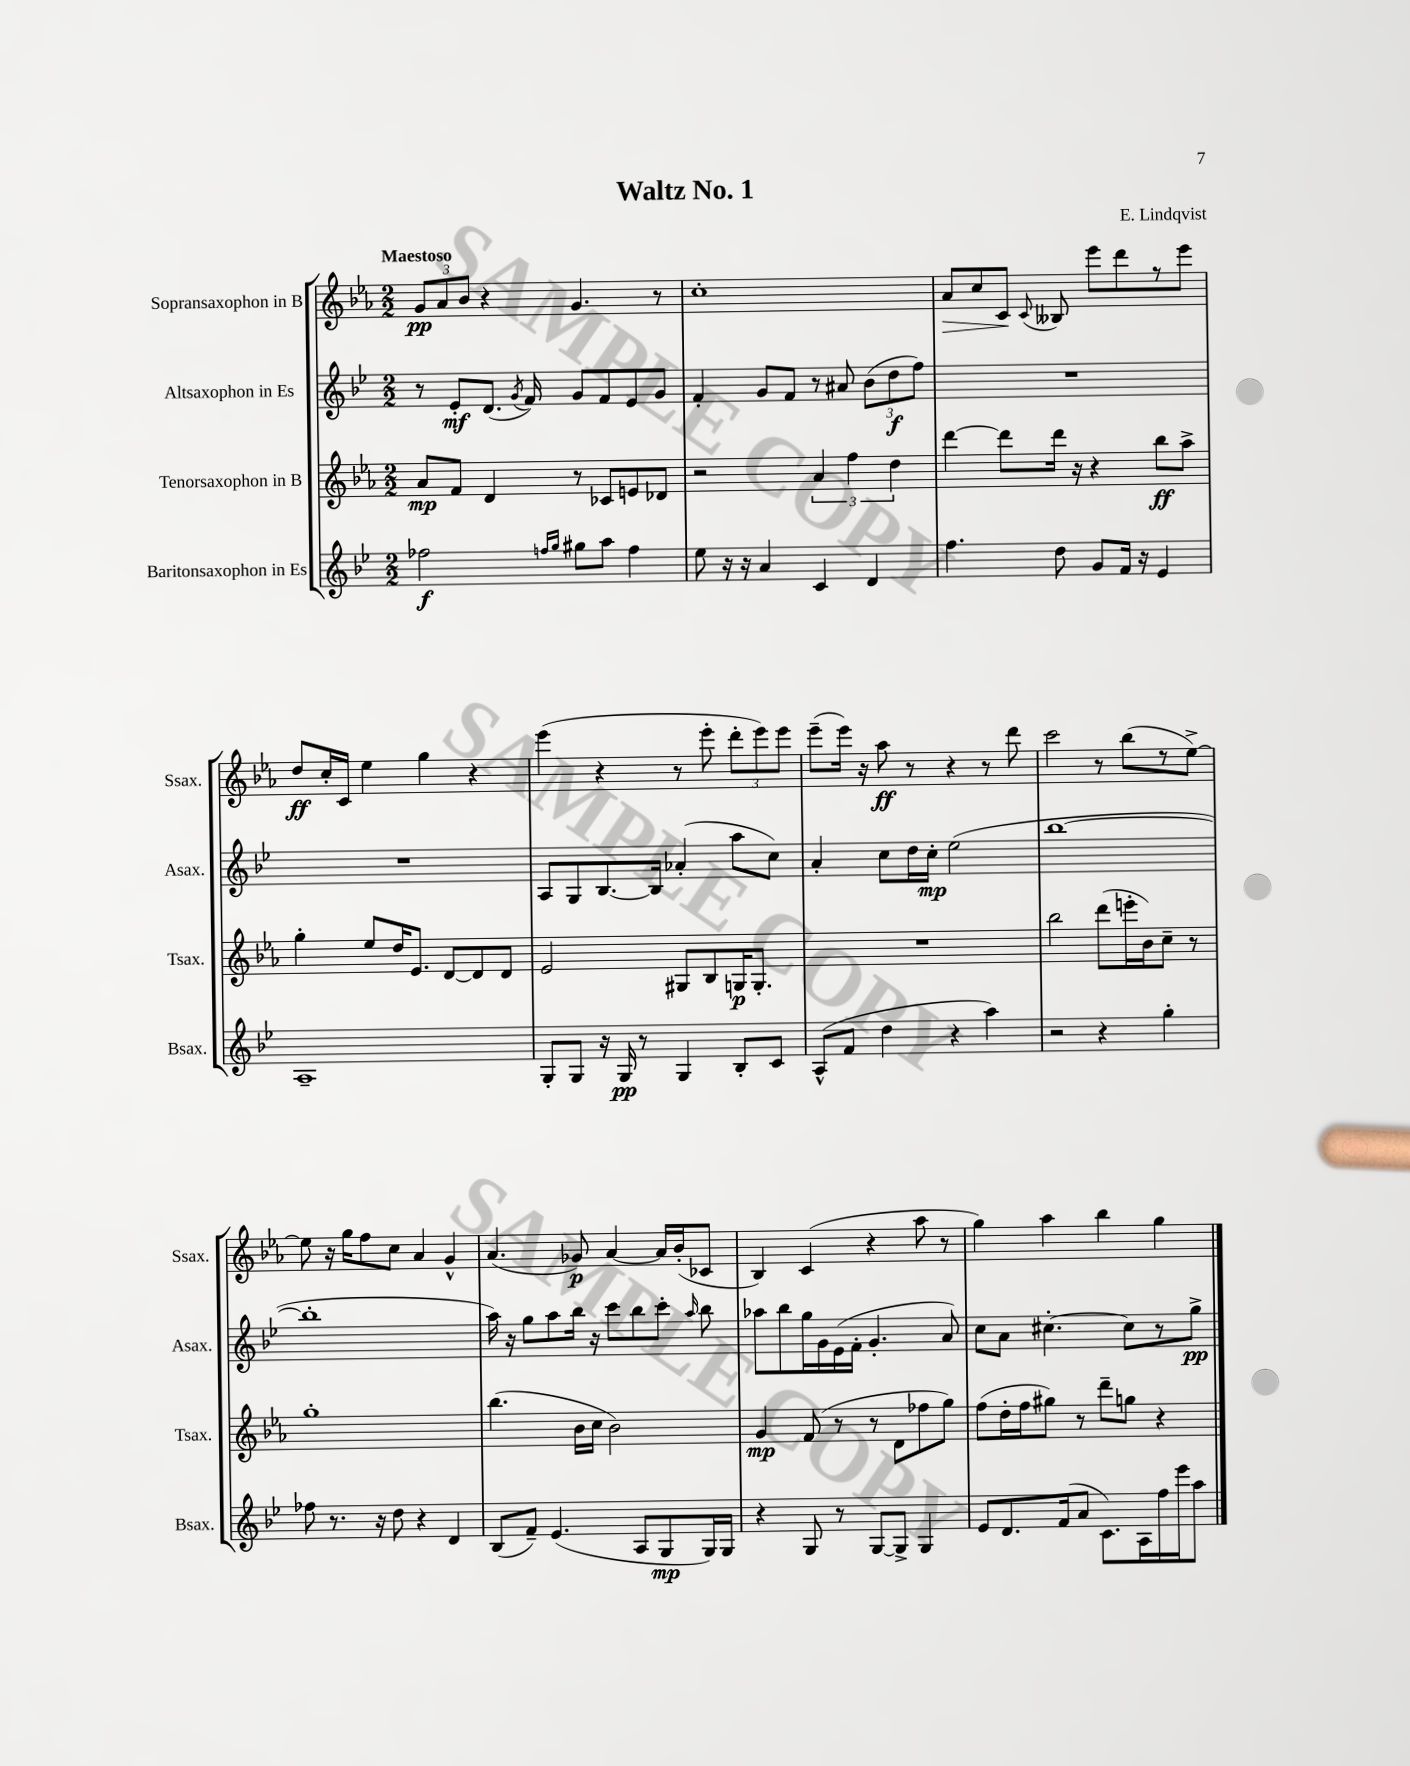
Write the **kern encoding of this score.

**kern	**kern	**kern	**kern
*staff4	*staff3	*staff2	*staff1
*clefG2	*clefG2	*clefG2	*clefG2
*k[b-e-]	*k[b-e-a-]	*k[b-e-]	*k[b-e-a-]
*M2/2	*M2/2	*M2/2	*M2/2
2ff-	8a-	8r	12g
.	.	.	12a-
.	8f	8e-'	.
.	.	.	12b-
.	4d	(8.d	4r
.	.	8qg	.
.	.	16f)	.
16qqff	.	.	.
16qqgg	.	.	.
8gg#	8r	8g	4.g
8aa	8c-	8f	.
4ff	8e	8e-	.
.	8d-	8g	8r
=	=	=	=
8ee-	2r	4f'	1cc'
16r	.	.	.
16r	.	.	.
4a	.	8g	.
.	.	8f	.
4c	6a-	8r	.
.	.	8a#	.
.	6ff	.	.
4d	.	(12b-	.
.	6dd	12dd	.
.	.	12ff)	.
=	=	=	=
4.ff	[4ddd	1r	8a-
.	.	.	8cc
.	8ddd]	.	8c
.	.	.	8qqc
8dd	16ddd	.	8B--
.	16r	.	.
8g	4r	.	8eee-
16f	.	.	8ddd
16r	.	.	.
4e-	8bb-	.	8r
.	8aa-^	.	8eee-
=	=	=	=
1A~	4gg'	1r	8dd
.	.	.	16cc'
.	.	.	16c
.	8ee-	.	4ee-
.	16dd	.	.
.	8.e-	.	.
.	.	.	4gg
.	[8d	.	.
.	8d]	.	4r
.	8d	.	.
=	=	=	=
8G'	2e-	8A	(4eee-
8G	.	8G	.
16r	.	[8.B-	4r
16G	.	.	.
8r	.	.	.
.	.	16B-]	.
4G	8G#	(4a-'	8r
.	8B-	.	8eee-'
8B-'	16G	8aa	12ddd'
.	8.G'	.	.
.	.	.	12eee-)
8c	.	8cc)	.
.	.	.	12eee-
=	=	=	=
(8A^^	1r	4a'	(8eee-~
8f	.	.	16eee-)
.	.	.	16r
4dd	.	8cc	8aa-
.	.	16dd	8r
.	.	16cc'	.
4r	.	(2ee-	4r
4aa)	.	.	8r
.	.	.	8ddd
=	=	=	=
2r	2bb-	[1bb-	2ccc
4r	(8ddd	.	8r
.	16eee'	.	(8bb-
.	16b-)	.	.
4gg'	8cc~	.	8r
.	8r	.	[8ee-^)
=	=	=	=
8ff-	1gg'	1bb-']	8ee-]
8.r	.	.	16r
.	.	.	16gg
.	.	.	8ff
16r	.	.	.
8dd	.	.	8cc
4r	.	.	4a-
4d	.	.	4g^^
=	=	=	=
(8B-	(4.bb-	16aa)	(4.a-
.	.	16r	.
8f~)	.	8gg	.
(4.e-	.	8aa	.
.	16b-	16bb-	8g-)
.	16cc	16r	.
.	2b-)	8ccc	[4a-
8A	.	8bb-	.
8G	.	8ccc'	16a-]
.	.	.	(16b-'
.	.	16qqaa	.
16G)	.	8bb-	8c-
16G	.	.	.
=	=	=	=
4r	4g	8aa-	4B-)
.	.	8bb-	.
8G	(8f	16gg	(4c
.	.	16g	.
8r	8r	(16e-	.
.	.	16f'	.
[8G	8r	4.g'	4r
8G^]	8d	.	.
4G	8ff-	.	8aa-
.	8gg)	8a)	8r
=	=	=	=
8e-	(8ff	8cc	4gg)
8.d	16dd'	8a	.
.	16ff	.	.
.	8gg#)	[4.cc#'	4aa-
(16f	.	.	.
8a	8r	.	.
8.c)	8ddd~	.	4bb-
.	8gg	8cc#]	.
16A	.	.	.
16ff	4r	8r	4gg
16eee-	.	.	.
8aa	.	8gg^	.
==	==	==	==
*-	*-	*-	*-
